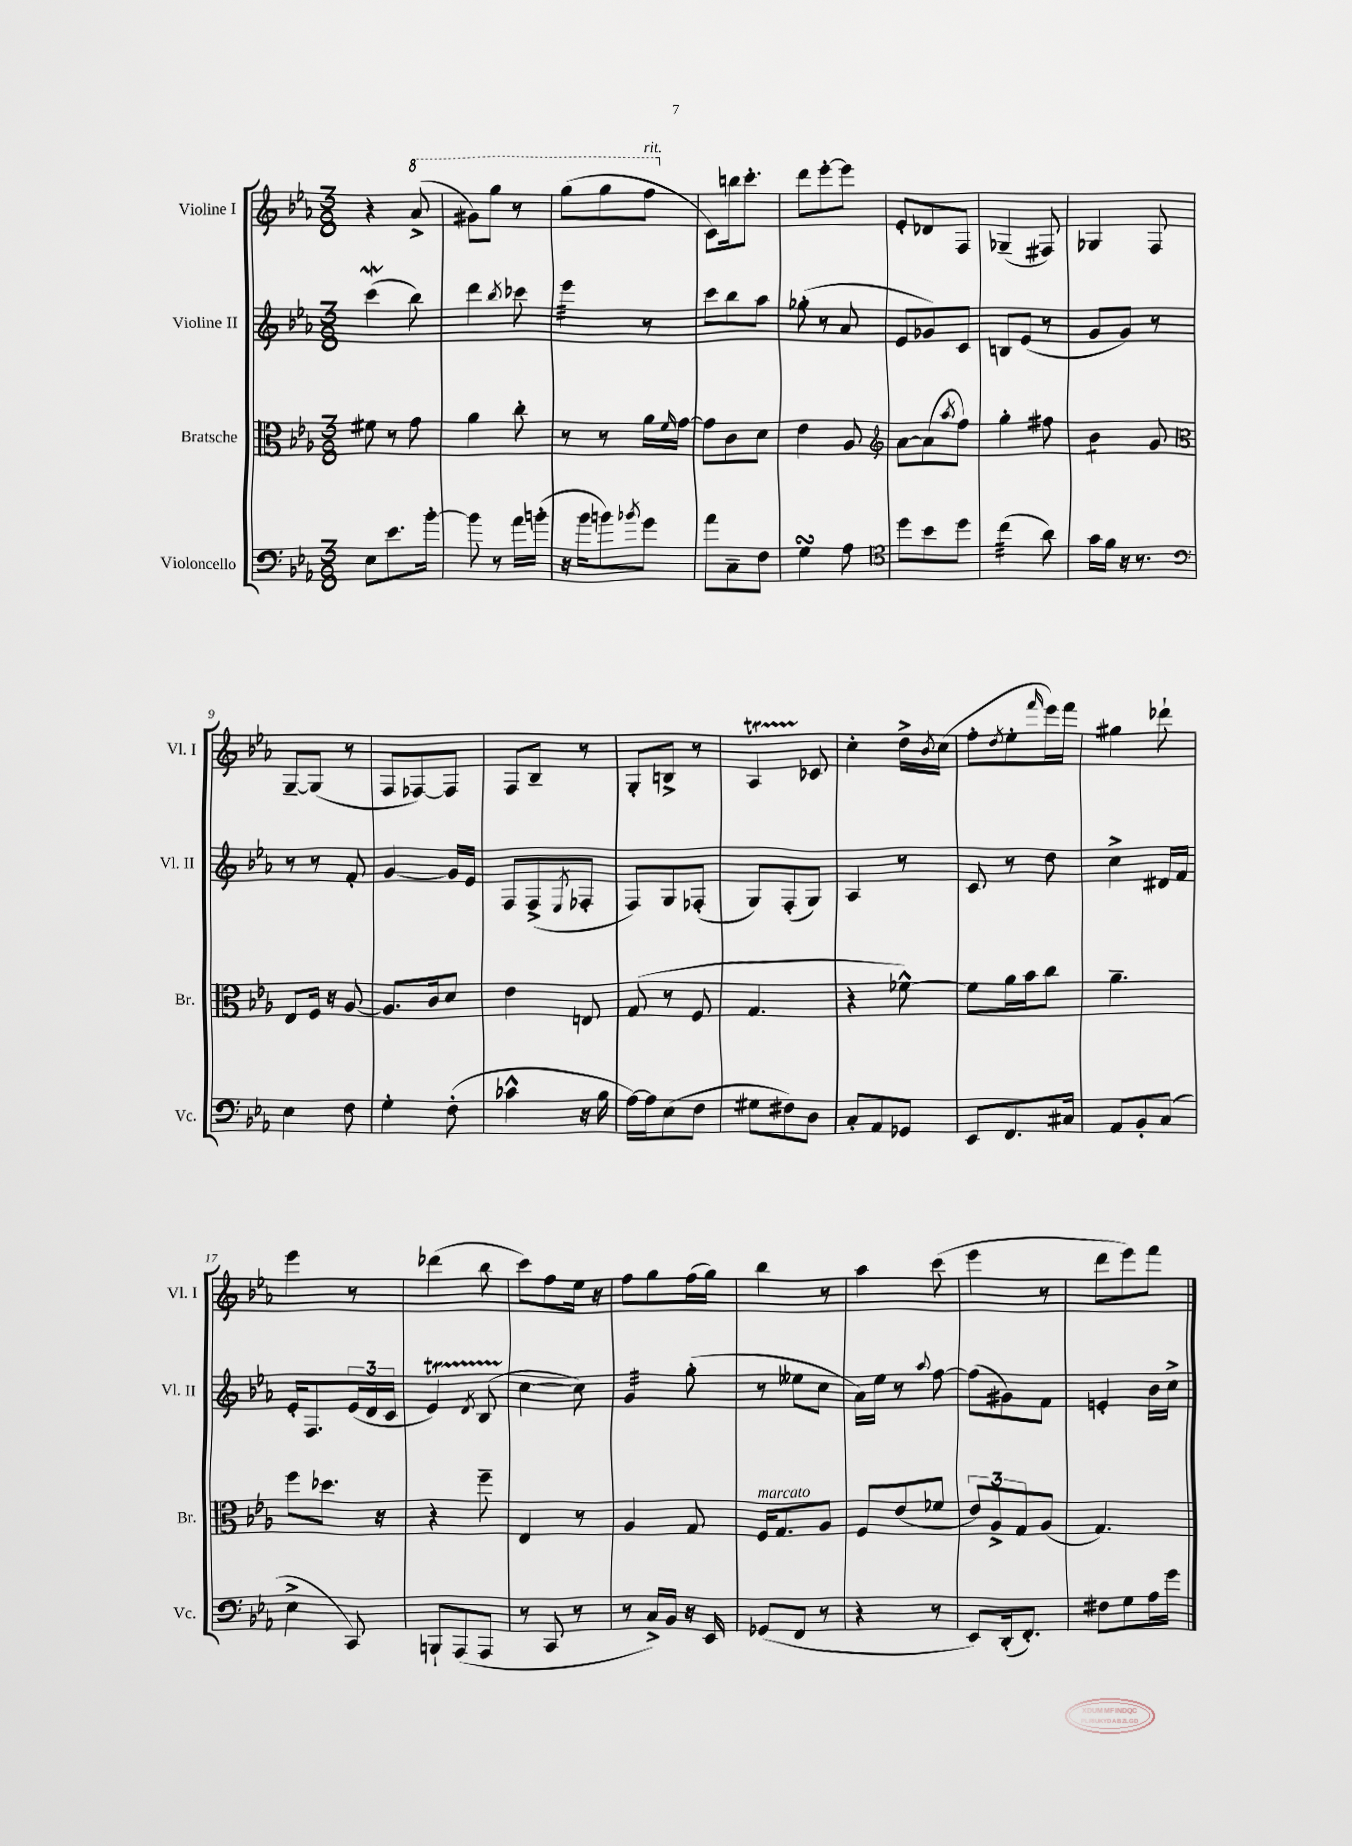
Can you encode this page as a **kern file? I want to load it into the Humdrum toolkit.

**kern	**kern	**kern	**kern
*staff4	*staff3	*staff2	*staff1
*clefF4	*clefC3	*clefG2	*clefG2
*k[b-e-a-]	*k[b-e-a-]	*k[b-e-a-]	*k[b-e-a-]
*M3/8	*M3/8	*M3/8	*M3/8
8E-	8f#	(4ccc	4r
8.e-	8r	.	.
.	8g	8bb-)	(8aa-^
[16b-'	.	.	.
=	=	=	=
8b-]	4a-	4ddd	8gg#)
8r	.	.	8ggg
.	.	8qbb-	.
16a-	8cc'	8ccc-	8r
(16b'	.	.	.
=	=	=	=
16r	8r	4eee-	(8ggg
16b-	.	.	.
8b)	8r	.	8ggg
8qb-	.	.	.
8g	16a-	8r	8fff
.	16qqf	.	.
.	[16g	.	.
=	=	=	=
8a-	8g]	8ccc	8c)
8C~	8c	8bb-	16bb
.	.	.	8.ccc'
8F	8d	8aa-	.
=	=	=	=
4G	4e-	(8gg-'	8ddd
.	.	8r	[8eee-'
8A-	8A-	8a-	8eee-]
=	=	=	=
*clefC4	*clefG2	*	*
8dd	[8a-	8e-	8e-'
8b-	(8a-]	8g-)	8d-
.	8qaa-	.	.
8dd	8ff)	8c	8F
=	=	=	=
(4cc	4gg'	8B	(4G-~
.	.	(8e-	.
8a-)	8ff#	8r	8F#)
=	=	=	=
16g	4b-	8g	4G-
16f	.	.	.
16r	.	8g)	.
8.r	.	.	.
.	8g	8r	8F
=	=	=	=
*clefF4	*clefC3	*	*
4E-	8E-	8r	[8G~
.	16F	8r	(8G]
.	16r	.	.
8F	[8A-	8f'	8r
=	=	=	=
4G'	8.A-]	[4g	8F
.	.	.	[8F-)
.	16c	.	.
(8F'	8d	16g]	8F-]
.	.	16e-	.
=	=	=	=
4c-^^	4e-	8F	8F
.	.	(8F^	8B-~
.	.	8qE-	.
16r	8E	8F-'	8r
16B-	.	.	.
=	=	=	=
[16A-)	(8G	8F)	8G'
16A-]	.	.	.
(8E-	8r	8G	8B^
8F	8F	(8F-'	8r
=	=	=	=
8G#	4.G	8G)	4A-
8F#)	.	(8F'	.
8D	.	8G)	8c-
=	=	=	=
8C'	4r	4A-	4cc'
8AA-	.	.	.
8GG-	[8f-^^)	8r	16dd^
.	.	.	8qb-
.	.	.	(16cc
=	=	=	=
8EE-	8f-]	8c	8ff'
.	.	.	8qdd
8.FF	16a-	8r	8ee-'
.	16b-	.	.
.	.	.	16qqfff
.	8cc	8dd	16eee-)
16C#	.	.	16fff
=	=	=	=
8AA-	4.a-~	4cc^	4gg#
8BB-'	.	.	.
(8C	.	16d#	8ddd-`
.	.	16f	.
=	=	=	=
4E-^	8ff	16e-'	4eee-
.	.	8.F	.
.	8.dd-	.	.
8CC)	.	(24e-	8r
.	.	24d	.
.	16r	.	.
.	.	24c	.
=	=	=	=
8BBB`	4r	4e-)	(4ddd-
(8AAA-	.	.	.
.	.	8qd	.
8AAA-	8ff~	(8B-	8bb-
=	=	=	=
8r	4E-	[4cc	8ccc)
8CC	.	.	8ff
8r	8r	8cc])	16ee-
.	.	.	16r
=	=	=	=
8r	4A-	4g	8ff
16C^)	.	.	8gg
16BB-	.	.	.
16r	8G	(8gg'	(16ff
16EE-	.	.	16gg)
=	=	=	=
(8GG-	16F	8r	4bb-
.	8.G	.	.
8FF	.	8ee--	.
8r	8A-	8cc	8r
=	=	=	=
4r	8F	16a-)	4aa-
.	.	16ee-	.
.	(8e-	8r	.
.	.	8qqaa-	.
8r	8f-	[8ff	(8ccc
=	=	=	=
8EE-)	12e-)	(8ff]	4eee-
.	12A-^	.	.
(16DD'	.	8g#)	.
.	12G	.	.
8.FF')	.	.	.
.	(8A-	8f	8r
=	=	=	=
8F#	4.G)	4e'	8ddd
8G	.	.	8eee-)
16A-	.	16b-	8fff
16g	.	16cc^	.
==	==	==	==
*-	*-	*-	*-
